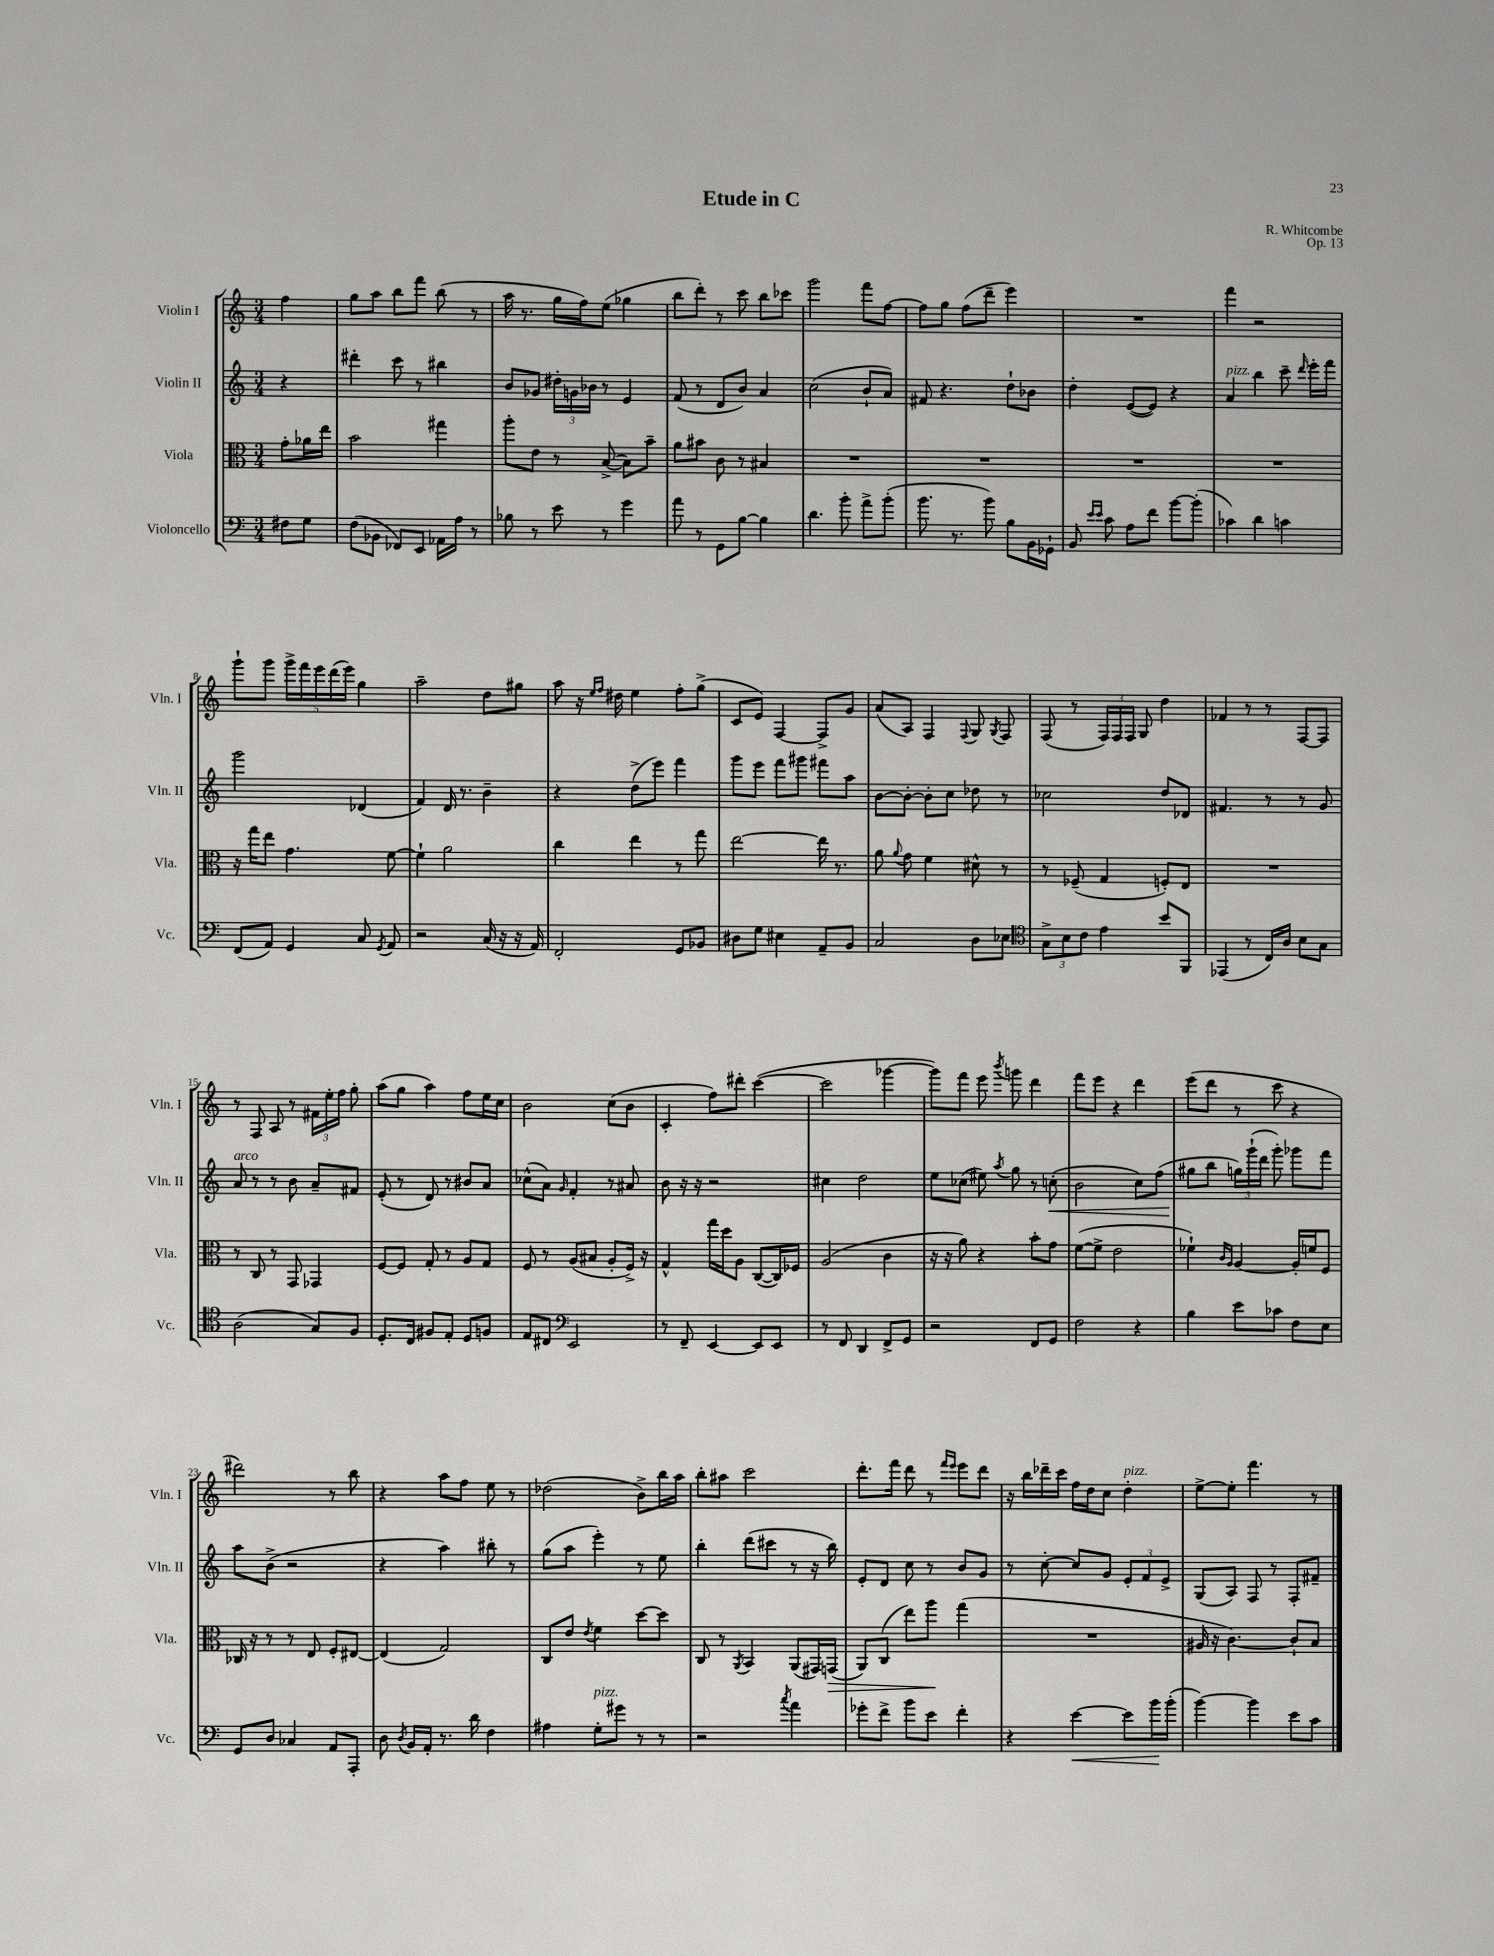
\header { title = "Etude in C" composer = "R. Whitcombe" opus = "Op. 13" }
<<
\new StaffGroup <<
\new Staff = "s0" \with { instrumentName = "Violin I" shortInstrumentName = "Vln. I" } {
    \clef treble \key c \major \numericTimeSignature \time 3/4 \partial 4
    \autoBeamOff f''4 |
    g''8[ a''8] b''8[ f'''8] b''8( r8 |
    a''16 r8. g''16[ f''16) e''8]( ges''4 |
    b''8[ d'''8]-.) r8 c'''8 b''8[ ces'''8] |
    g'''2 f'''8[ f''8]~ |
    f''8[ g''8] f''8[( d'''8]-- e'''4) |
    R2. |
    f'''4 r2 |
    g'''8[-! g'''8] \tuplet 5/4 { g'''16[-> f'''16 e'''16 d'''16( e'''16]) } g''4 |
    a''2-- d''8[ gis''8] |
    a''8 r16 \grace { e''16[ f''16] } dis''16 e''4 f''8[-. g''8]->( |
    c'8[ e'8]) f4~ f8[-> g'8] |
    a'8[( a8]) f4 \appoggiatura { f8 } g8 \acciaccatura { g8 } f8 |
    f8( r8 \tuplet 3/2 { f16[) f16 f16] } g8 d''4 |
    fes'4 r8 r8 f8[~ f8] |
    r8 f8 a8 r8 \tuplet 3/2 { fis'16[ e''16-. f''16] } g''8-. |
    a''8[( g''8] a''4) f''8[ e''16 c''16] |
    b'2 c''8[( b'8] |
    c'4-. f''8[) dis'''8]-. c'''4~( |
    c'''2 ges'''4~ |
    ges'''8[) f'''8] e'''8 \acciaccatura { b'''8 } g'''8 d'''4 |
    f'''8[ e'''8] r4 d'''4 |
    e'''8[( d'''8] r8 c'''8 r4 |
    dis'''2) r8 b''8 |
    r4 a''8[ f''8] e''8 r8 |
    des''2( b'8[->) b''16 a''16] |
    b''8[-. ais''8] c'''2 |
    d'''8.[-. f'''16] d'''8 r8 \grace { f'''16[ e'''16] } e'''8[ d'''8] |
    r16 b''16[ des'''16-- c'''16] f''16[ d''16 c''8] d''4-.^\markup { \italic "pizz." } |
    e''8[~-> e''8]-. f'''4. r8 \bar "|." |
}
\new Staff = "s1" \with { instrumentName = "Violin II" shortInstrumentName = "Vln. II" } {
    \clef treble \key c \major \numericTimeSignature \time 3/4 \partial 4
    \autoBeamOff r4 |
    dis'''4-. c'''8 r8 bis''4 |
    b'8[ ges'8] \tuplet 3/2 { dis''16[-. g'16 bes'16] } r8 e'4 |
    f'8( r8 d'8[ b'8]) a'4 |
    c''2( b'8[-! a'8]) |
    fis'8 r4. d''8[-! bes'8] |
    d''4-. e'8[~( e'8]) r4 |
    a'4^\markup { \italic "pizz." } b''4 c'''8-- \grace { d'''16 } e'''16[-. f'''16] |
    g'''2 des'4( |
    f'4) d'16 r8. b'4-- |
    r4 d''8[->( e'''8]) f'''4 |
    g'''8[ e'''8] f'''8[ gis'''8] fis'''8[ a''8] |
    b'8[~ b'8]~-. b'8[-. c''8] des''8 r8 |
    ces''2 d''8[ des'8] |
    fis'4. r8 r8 g'8 |
    a'8^\markup { \italic "arco" } r8 r8 b'8 a'8[-- fis'8] |
    e'8-.( r8 d'8) r8 bis'8[ a'8] |
    ces''8[-^( a'8]) \grace { g'16 } f'4-. r8 ais'8 |
    b'8 r16 r16 r2 |
    cis''4 d''2 |
    e''8[ ces''8]( eis''8) \acciaccatura { a''8 } g''8 r8 c''8-.\<( |
    b'2 c''8[) f''8]( |
    gis''8[\! b''8] \tuplet 3/2 { g''16[) g'''16-!( d'''16] } g'''8-.) ges'''8[ f'''8] |
    a''8[ b'8]->( r2 |
    r4 a''4) bis''8-. r8 |
    g''8[( a''8] e'''4-.) r8 e''8 |
    b''4-. d'''8[( cis'''8] r8 r16 b''16) |
    e'8[-. d'8] c''8 r8 b'8[ g'8] |
    r8 c''8~-. c''8[ g'8] \tuplet 3/2 { e'8[-. f'8 e'8]-> } |
    g8[( a8]) f8 r8 f8[-. fis'8]-- \bar "|." |
}
\new Staff = "s2" \with { instrumentName = "Viola" shortInstrumentName = "Vla." } {
    \clef alto \key c \major \numericTimeSignature \time 3/4 \partial 4
    \autoBeamOff g'8[-. aes'16 e''16] |
    b'2 gis''4 |
    a''8[-. e'8] r8 b8~->( b8[) b'8]-- |
    a'8[ bis'8] c'8 r8 bis4 |
    R2. |
    R2. |
    R2. |
    R2. |
    r16 g''16[ e''8] g'4. f'8~ |
    f'4-! a'2 |
    c''4 e''4 r8 g''8 |
    e''2~ e''16 r8. |
    a'8 \appoggiatura { a'8 } g'8 f'4 dis'8-^ r8 |
    r8 fes8--( g4 f8[-.) e8] |
    R2. |
    r8 c8 r8 g,8 ges,4 |
    f8[~ f8] g8-. r8 a8[ g8] |
    f8 r8 a8[( bis8] a8[-. f16]->) r16 |
    g4-^ g''16[ d''16 a8] c8[~( c16) fes16] |
    a2( c'4 |
    r16 r16 a'8) r4 b'8[-. g'8] |
    f'8[~( f'8]-> e'2 |
    fes'4-!) \grace { c'16[ a16] } a4~ a16[-. f'16 f8] |
    ces16 r16 r8 r8 e8 f8[-. eis8]~ |
    eis4( g2) |
    c8[ e'8] \acciaccatura { e'8 } f'4 d''8[~ d''8] |
    c8 r8 \acciaccatura { a,8 } b,4 a,8[( gis,16) g,16]\>( |
    a,8[) c8]( e''8[) a''8]\! g''4( |
    R2. |
    ais16 r16 c'4.~) c'8[-! b8] \bar "|." |
}
\new Staff = "s3" \with { instrumentName = "Violoncello" shortInstrumentName = "Vc." } {
    \clef bass \key c \major \numericTimeSignature \time 3/4 \partial 4
    \autoBeamOff fis8[ g8] |
    f8[( bes,8] fes,8[) e,8] aes,16[ a16] r8 |
    bes8 r8 e'8 r8 g'4 |
    a'8 r8 g,8[ b8]~ b4 |
    d'4. b'8-. a'8[-> b'8]-.( |
    b'8. r8. b'8) b8[ b,16 ges,16]-! |
    b,8 \grace { e'16[ e'16] } c'8 a8[ f'8] b'8[~ b'8]-.( |
    ces'4) d'4 c'4 |
    f,8[( a,8]) g,4 c8 \acciaccatura { g,8 } a,8 |
    r2 c16( r16 r16 a,16) |
    f,2-. g,8[ bes,8] |
    dis8[ g8] eis4 a,8[-- b,8] |
    c2 d8[ ees8] |
    \clef tenor \tuplet 3/2 { g8[-> b8 c'8] } e'4 b'8[ f,8] |
    ees,4( r8 c16[) a16] b8[ g8] |
    a2( g8[) f8] |
    d8.[-. c16] fis8[ e8]-. d8[ f8] |
    e8[ cis8] \clef bass e,2 |
    r8 f,8-- e,4~ e,8[ e,8] |
    r8 f,8 d,4 f,8[-> g,8] |
    r2 f,8[ g,8] |
    f2 r4 |
    b4 e'8[ ces'8] f8[ e8] |
    g,8[ d8] ces4 a,8[ a,,8]-. |
    d8 \acciaccatura { d8 } b,16[ a,16]-. r8. d'16 f4 |
    ais4 g8[-.^\markup { \italic "pizz." } gis'8] r8 r8 |
    r2 \acciaccatura { c''8 } a'4 |
    ges'8[-. f'8]-> b'8[ e'8] f'4-. |
    r4 e'4~\< e'8[ b'16\! b'16]-.( |
    b'4~) b'4 e'8[ c'8] \bar "|." |
}
>>
>>
